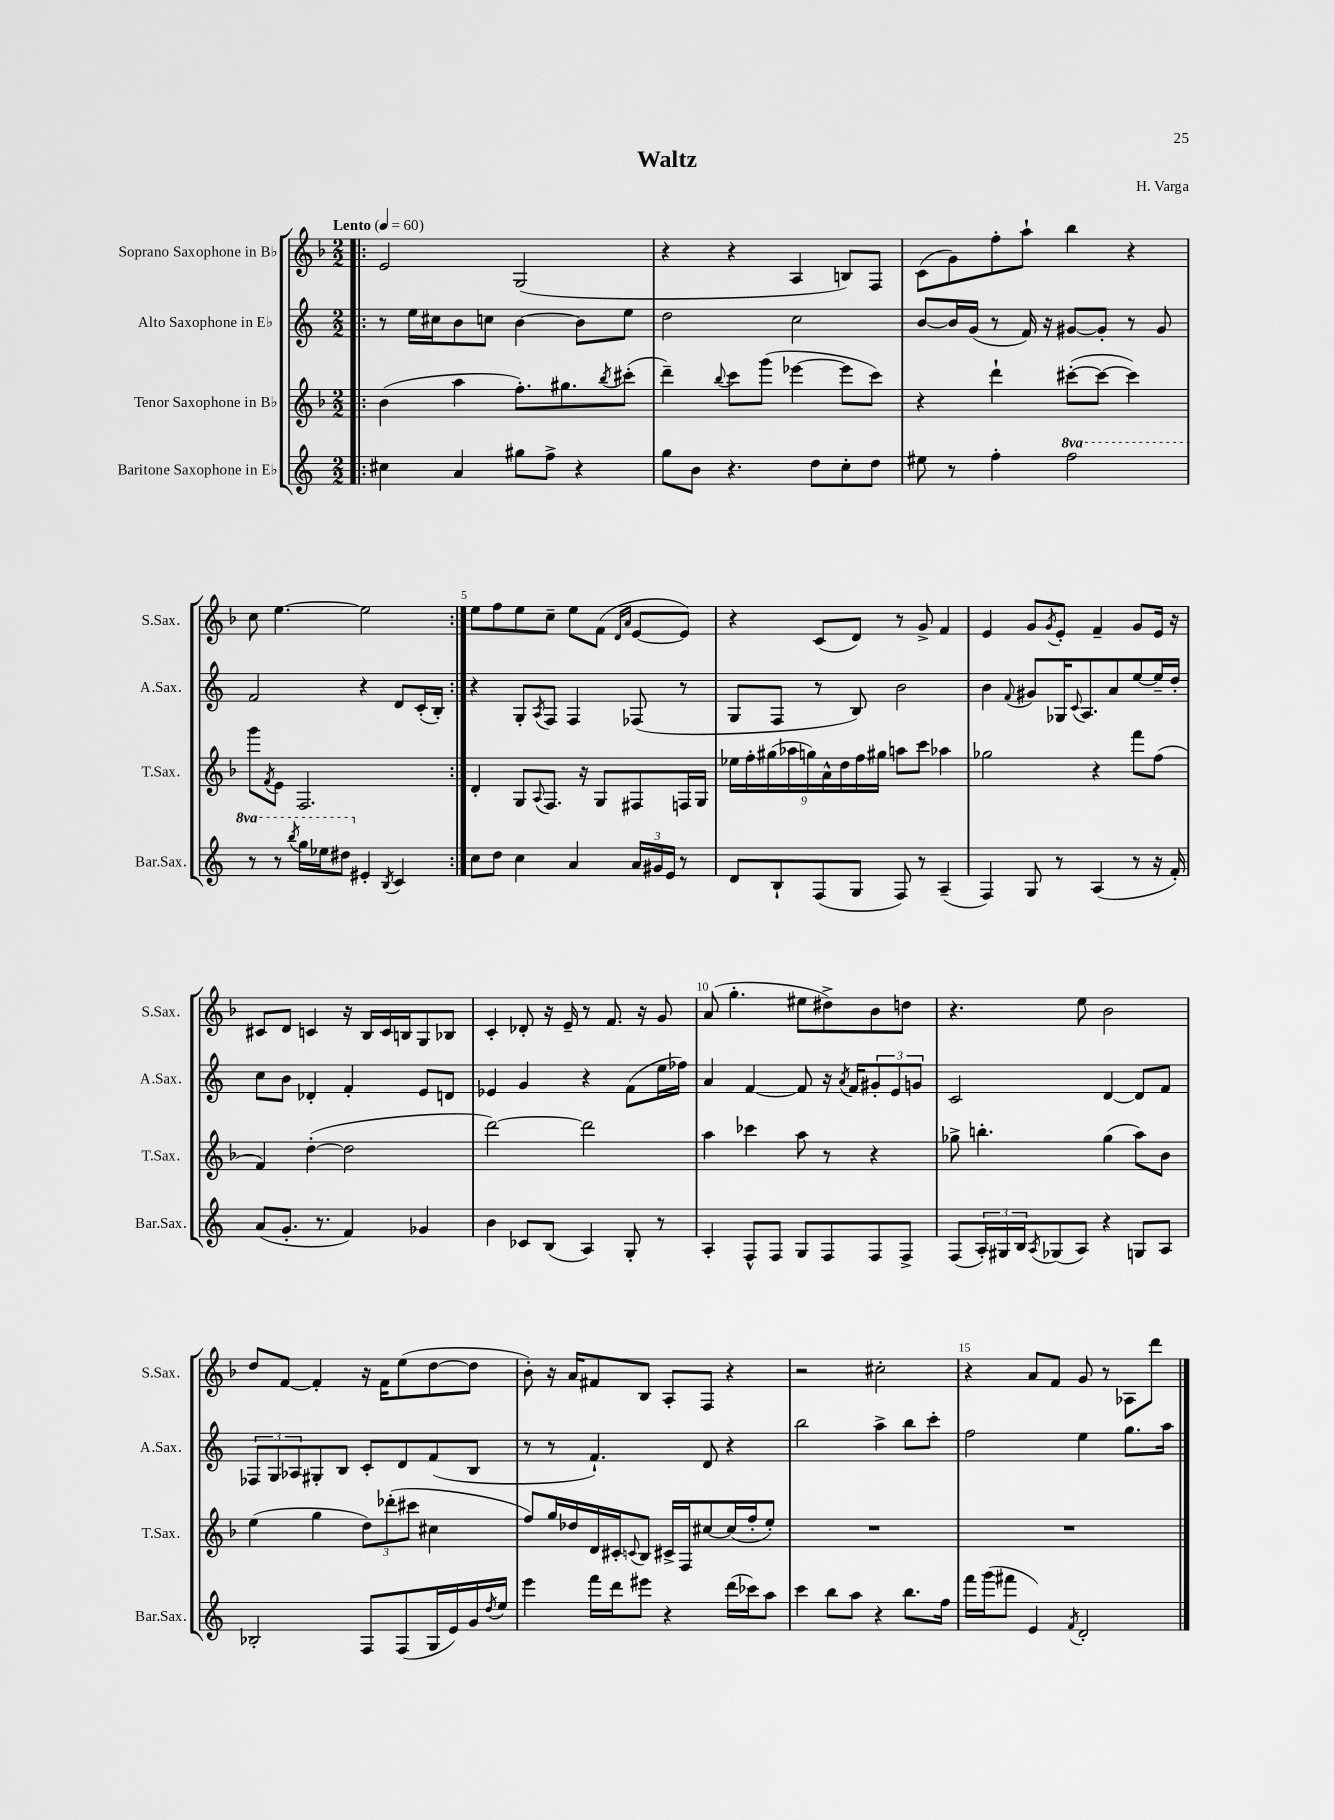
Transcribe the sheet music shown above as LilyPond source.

\header { title = "Waltz" composer = "H. Varga" }
<<
\new StaffGroup <<
\new Staff = "s0" \with { instrumentName = "Soprano Saxophone in Bb" shortInstrumentName = "S.Sax." } {
    \clef treble \key f \major \numericTimeSignature \time 2/2 \tempo "Lento" 4 = 60
    \repeat volta 2 { \bar ".|:" e'2 g2( |
    r4 r4 a4 b8) f8 |
    c'8( g'8) f''8-. a''8-! bes''4 r4 |
    c''8 e''4.~ e''2 | }
    e''8 f''8 e''8 c''8-- e''8 f'8( \grace { d'16 a'16 } e'8~ e'8) |
    r4 c'8( d'8) r8 g'8-> f'4 |
    e'4 g'8 \acciaccatura { g'8 } e'8-. f'4-- g'8 e'16 r16 |
    cis'8 d'8 c'4 r16 bes16 c'16 b16 g8 bes8 |
    c'4-. des'8-. r16 e'16-- r8 f'8. r16 g'8 |
    a'8( g''4.-. eis''8 dis''8->) bes'8 d''8 |
    r4. e''8 bes'2 |
    d''8 f'8~ f'4-. r16 f'16 e''8( d''8~ d''8 |
    bes'8-.) r16 a'16 fis'8 bes8 a8-. f8 r4 |
    r2 cis''2-. |
    r4 a'8 f'8 g'8 r8 aes8 d'''8 \bar "|." |
}
\new Staff = "s1" \with { instrumentName = "Alto Saxophone in Eb" shortInstrumentName = "A.Sax." } {
    \clef treble \key c \major \numericTimeSignature \time 2/2
    \repeat volta 2 { \bar ".|:" r8 e''16 cis''16 b'8 c''8 b'4~ b'8 e''8 |
    d''2 c''2 |
    b'8~ b'16 g'16( r8 f'16) r16 gis'8~ gis'8-. r8 gis'8 |
    f'2 r4 d'8 c'16-.( b16-.) | }
    r4 g8-. \acciaccatura { a8 } f8 f4 fes8( r8 |
    g8 f8 r8 b8) b'2 |
    b'4 \appoggiatura { f'8 } gis'8 ges16 \appoggiatura { c'8 } a8. a'8 e''8~ e''16-- d''16-. |
    c''8 b'8 des'4-. f'4-. e'8 d'8 |
    ees'4 g'4 r4 f'8( e''16 fes''16) |
    a'4 f'4~ f'8 r16 \acciaccatura { a'8 } f'16 \tuplet 3/2 { gis'8-. e'8 g'8 } |
    c'2 d'4~ d'8 f'8 |
    \tuplet 3/2 { fes8 g8 aes8 } gis8-. b8 c'8-. d'8 f'8( b8 |
    r8 r8 f'4.-!) d'8 r4 |
    b''2 a''4-> b''8 c'''8-. |
    f''2 e''4 g''8. a''16 \bar "|." |
}
\new Staff = "s2" \with { instrumentName = "Tenor Saxophone in Bb" shortInstrumentName = "T.Sax." } {
    \clef treble \key f \major \numericTimeSignature \time 2/2
    \repeat volta 2 { \bar ".|:" bes'4( a''4 f''8.-.) gis''8. \acciaccatura { bes''8 } cis'''8-.( |
    d'''4--) \appoggiatura { bes''8 } c'''8 g'''8( ees'''4~ ees'''8 c'''8) |
    r4 d'''4-! cis'''8~-.( cis'''8~ cis'''4) |
    g'''8 \acciaccatura { f'8 } e'8 f2. | }
    d'4-. g8 \appoggiatura { a8 } f8. r16 g8 fis8 f16 g16 |
    \tuplet 9/8 { ees''16 f''16-. gis''16( aes''16 g''16) a'16-^ d''16 f''16 gis''16 } a''8 c'''8 aes''4 |
    ges''2 r4 f'''8 f''8( |
    f'4) d''4~-.( d''2 |
    d'''2~) d'''2 |
    a''4 ces'''4 a''8 r8 r4 |
    ges''8-> b''4.-. ges''4( a''8) bes'8 |
    e''4( g''4 \tuplet 3/2 { d''8) des'''8-.( cis'''8 } cis''4 |
    f''8) g''16 des''16 d'16 cis'16-. \appoggiatura { c'8 } bes8 cis'16-> f16 cis''8~ cis''16( f''16-. e''8-.) |
    R1 |
    R1 \bar "|." |
}
\new Staff = "s3" \with { instrumentName = "Baritone Saxophone in Eb" shortInstrumentName = "Bar.Sax." } {
    \clef treble \key c \major \numericTimeSignature \time 2/2 \set Staff.ottavationMarkups = #ottavation-simple-ordinals
    \repeat volta 2 { \bar ".|:" cis''4 a'4 gis''8 f''8-> r4 |
    g''8 b'8 r4. d''8 c''8-. d''8 |
    eis''8 r8 f''4-. \ottava #1 f'''2 |
    r8 r8 \acciaccatura { b'''8 } g'''16 ees'''16 dis'''8 \ottava #0 eis'4-. \acciaccatura { b8 } c'4 | }
    c''8 d''8 c''4 a'4 \tuplet 3/2 { a'16 gis'16 e'16 } r8 |
    d'8 b8-! f8( g8 f8) r8 a4--( |
    f4) g8 r8 a4( r8 r16 f'16-.) |
    a'8( g'8.-. r8. f'4) ges'4 |
    b'4 ces'8 b8( a4) g8-. r8 |
    a4-. f8-^ f8 g8 f8 f8 f8-> |
    f8( \tuplet 3/2 { a16-.) gis16 b16 } \acciaccatura { a8 } ges8( a8) r4 g8 a8 |
    bes2-. f8 f8( g16 e'16) g'16 \acciaccatura { d''8 } e''16 |
    e'''4 f'''16 d'''16 eis'''8 r4 d'''16( ces'''16) a''8 |
    c'''4 b''8 a''8 r4 b''8. f''16 |
    f'''16 g'''16( fis'''8 e'4) \acciaccatura { f'8 } d'2-. \bar "|." |
}
>>
>>
\layout { \context { \Score \override BarNumber.break-visibility = ##(#f #t #t) barNumberVisibility = #(every-nth-bar-number-visible 5) } }
